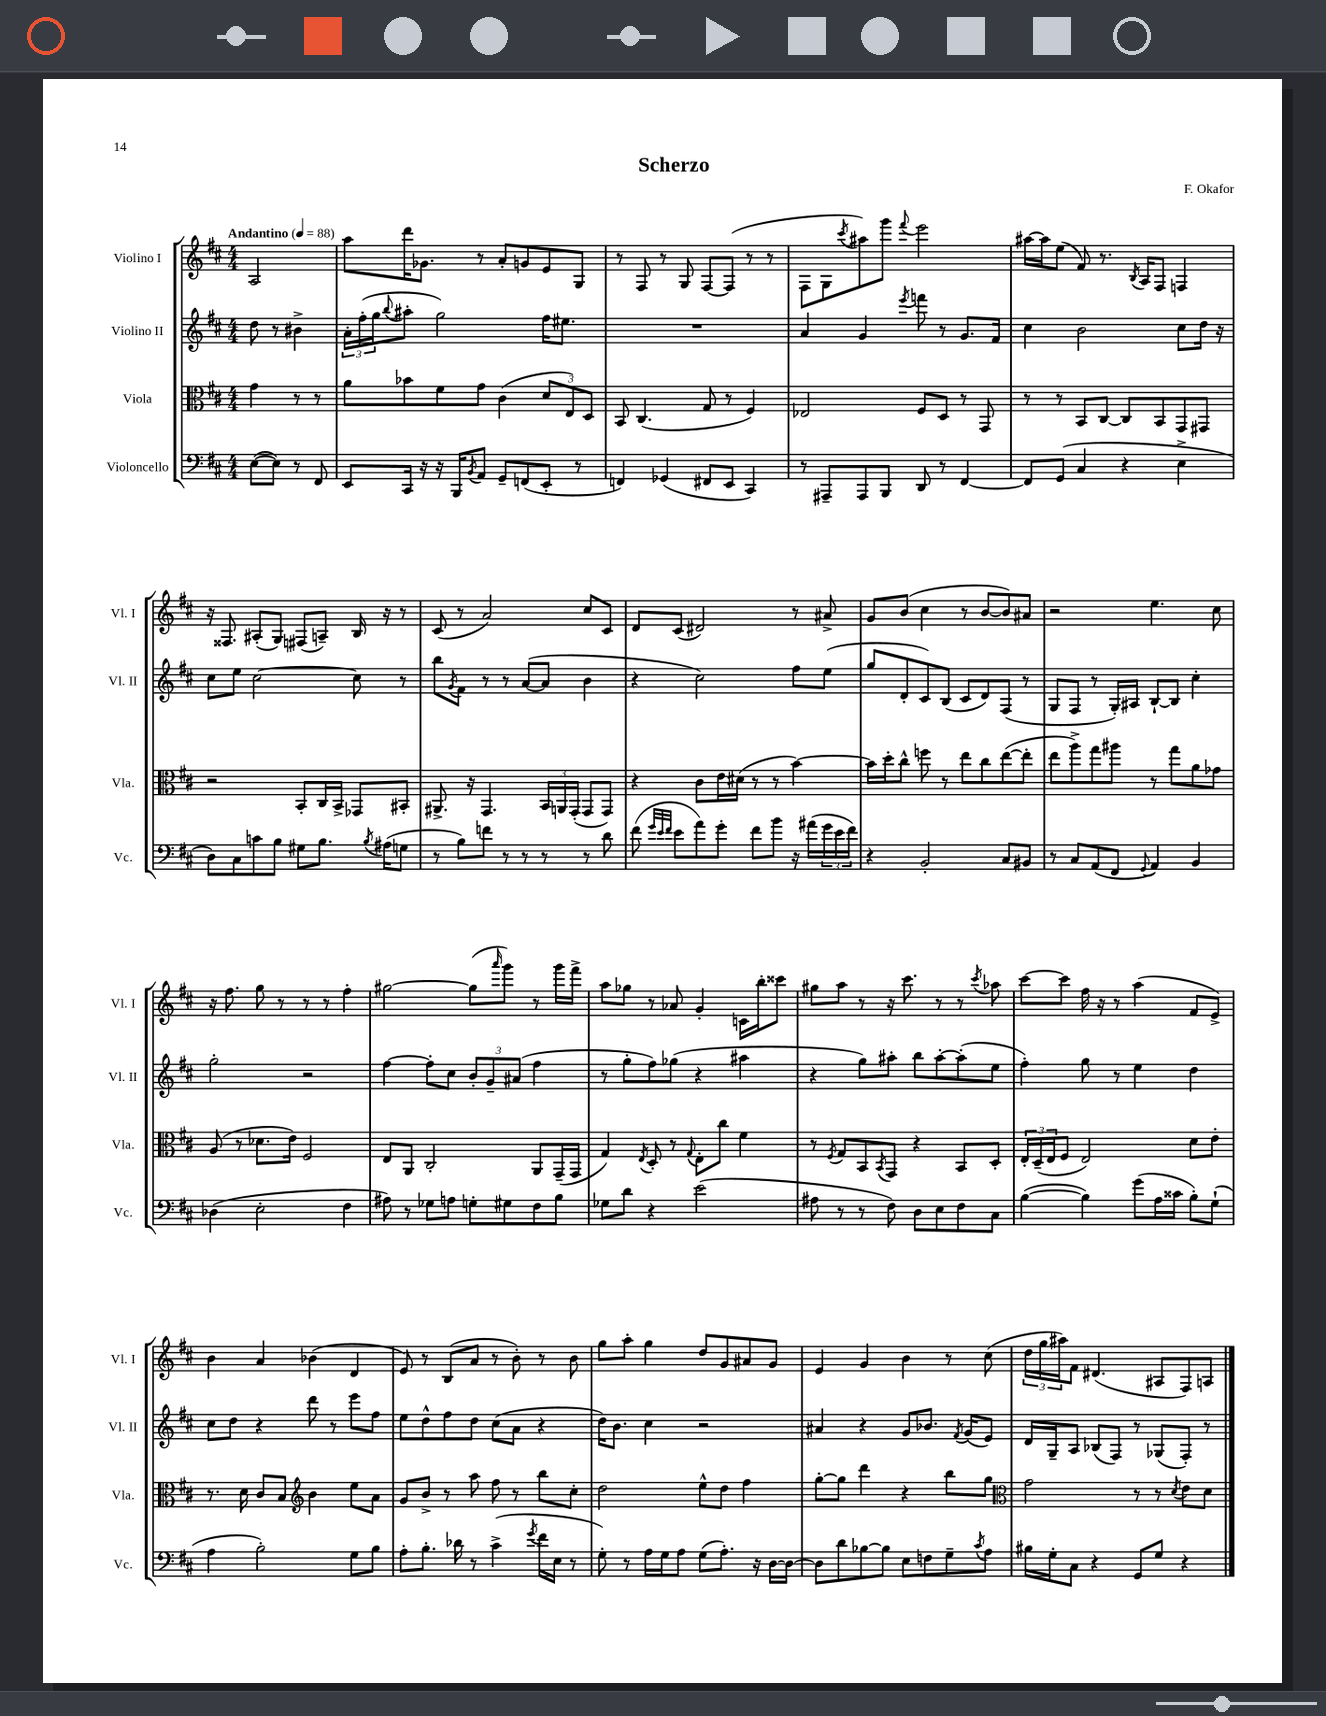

**kern	**kern	**kern	**kern
*staff4	*staff3	*staff2	*staff1
*clefF4	*clefC3	*clefG2	*clefG2
*k[f#c#]	*k[f#c#]	*k[f#c#]	*k[f#c#]
*M4/4	*M4/4	*M4/4	*M4/4
*MM88	*MM88	*MM88	*MM88
([8E	4g	8dd	2A
8E])	.	8r	.
8r	8r	4b#^	.
8FF#	8r	.	.
=	=	=	=
8EE	8a	24a'	8aa
.	.	(24ff#'	.
.	.	24gg	.
.	.	8qqbb	.
16CC#	8b-	8aa#'	16ddd
16r	.	.	8.g-
16r	8f#	2gg)	.
16BBB	.	.	.
8qBB	.	.	.
8AA	8g	.	8r
8GG~	(4c#	.	8a'
(8FF	.	.	8g
8EE'	12d	16ff#	8e
.	.	8.ee#	.
.	12E)	.	.
8r	.	.	8G
.	12D	.	.
=	=	=	=
4FF)	8BB	1r	8r
.	(4.C#	.	8F#
(4GG-	.	.	8r
.	.	.	8G
8FF#	8G	.	[8F#
8EE	8r	.	(8F#]
4CC#)	4F#)	.	8r
.	.	.	8r
=	=	=	=
8r	2E-	4a	8F#
8AAA#~	.	.	8G
.	.	.	8qccc#
8AAA#	.	4g	8aa#)
8BBB	.	.	8ggg
.	.	8qeee	8qqfff#
8DD	8F#	8fff	2eee
8r	8D	8r	.
[4FF#	8r	8.g	.
.	8GG	.	.
.	.	16f#	.
=	=	=	=
8FF#]	8r	4cc#	[16aa#
.	.	.	16aa#]
(8GG	8r	.	(8ee
4C#	8BB	2b	8f#)
.	[8C#	.	8.r
4r	8C#]	.	.
.	.	.	8qB
.	.	.	16A
.	8BB	.	8F#
4E^	8GG	8cc#	4F
.	8GG#	16dd	.
.	.	16r	.
=	=	=	=
8D)	2r	8cc#	16r
.	.	.	8.F##
8C#	.	8ee	.
8c	.	[2cc#	(8A#'
8B	.	.	8G)
8G#	8BB'	.	(8F#
8.B	16C#	.	8A~)
.	16BB^	.	.
.	8GG-	8cc#]	16B
8qB	.	.	.
(16A#	.	.	16r
8G	8BB#'	8r	8r
=	=	=	=
8r	8.AA#^	8bb	(8c#
.	.	8qg	.
8B)	.	8f#	8r
.	16r	.	.
8f	4.GG	8r	2a)
8r	.	8r	.
8r	.	([8a	.
8r	24BB	8a]	.
.	24AA	.	.
.	(24GG'	.	.
8r	8GG	4b	8cc#
8d	8GG)	.	8c#
=	=	=	=
(8f#	4r	4r	8d
32qqg	.	.	.
32qqe	.	.	.
32qqf#	.	.	.
8e	.	.	(8c#
8a)	8c#	2cc#)	2d#)
8g'	16e	.	.
.	(16d#	.	.
8f#	8r	.	.
8b	8r	.	.
16r	[4b)	8ff#	8r
(16a#	.	.	.
24g	.	(8ee	8a#^
24e	.	.	.
24f#)	.	.	.
=	=	=	=
4r	16b]	8gg	8g
.	16dd'	.	.
.	8cc#^^	8d'	(8b
2BB'	8ff	8c#)	4cc#
.	8r	(8B	.
.	8ee	8c#	8r
.	8cc#	8d)	[8b
8C#	([8ee	(8F#	8b])
8BB#	8ee']	8r	8a#
=	=	=	=
8r	8ee	8G	2r
8C#	8aa^)	8F#	.
(8AA	8gg	8r	.
8FF#	8aa#	16G')	.
.	.	16A#	.
8qqGG	.	.	.
4AA)	8r	[8B`	4.ee
.	8gg	8B]	.
4BB	8a	4cc#'	.
.	8g-	.	8cc#
=	=	=	=
(4D-	(8A	2gg'	16r
.	.	.	8.ff#
.	8r	.	.
2E'	8.d-	.	8gg
.	.	.	8r
.	16e)	.	.
.	2F#	2r	8r
.	.	.	8r
4F#	.	.	4ff#'
=	=	=	=
8A#)	8E	[4ff#	[2gg#
8r	8AA	.	.
8G-	2C#'	8ff#']	.
8A	.	8cc#	.
8G'	.	12b'	(8gg#]
.	.	12g~	.
.	.	.	16qqaaa
8G#	.	.	8ggg)
.	.	(12a#	.
8F#	8AA	4ff#	8r
8B	(16GG~	.	16ggg
.	16GG	.	16fff#^
=	=	=	=
8G-	4G)	8r	8aa
8d	.	8gg'	8gg-
.	8qE	.	.
4r	8D'	8ff#)	8r
.	8r	(8gg-	8a-
.	8qqG	.	.
(2e	8E'	4r	4g'
.	8cc#	.	.
.	4f#	4aa#	16c
.	.	.	16bb'
.	.	.	8ccc##
=	=	=	=
8A#	8r	4r	8gg#
.	8qF#	.	.
8r	8G	.	8aa
8r	8BB	8gg)	8r
.	8qBB	.	.
8F#)	8GG	8aa#'	16r
.	.	.	8.ccc#
8D	4r	8bb	.
8E	.	[8aa#'	8r
8F#	8BB	(8aa#']	8r
.	.	.	8qccc#
8C#	8D'	8ee	8aa-
=	=	=	=
([4B	24E'	4ff#')	[8ccc#
.	(24D~	.	.
.	24E	.	.
.	8F#	.	8ccc#]
4B])	2E)	8gg	16ff#
.	.	.	16r
.	.	8r	8r
(8g	.	4ee	(4aa
16A	.	.	.
16c##	.	.	.
8B')	8d	4dd	8f#
(8G`	8e'	.	8e^)
=	=	=	=
4A	8.r	8cc#	4b
.	.	8dd	.
.	16d	.	.
2B')	8c#	4r	4a
.	8B	.	.
*	*clefG2	*	*
.	4b	8ddd	(4b-
.	.	8r	.
8G	8ee	8eee	4d
8B	8a	8ff#	.
=	=	=	=
8A'	8g	8ee	8e)
8.B'	8b^	8dd^^	8r
.	8r	8ff#	(8B
16d-	.	.	.
8r	8aa	8dd	8a
(4c#^	8ff#	(8cc#	8r
.	8r	8a	8b')
8qg	.	.	.
16f#	8bb	4r	8r
16E	.	.	.
8r	8cc#'	.	8b
=	=	=	=
8G')	2dd	16dd)	8gg
.	.	8.b	.
8r	.	.	8aa'
16A	.	4cc#	4gg
16G	.	.	.
8A	.	.	.
(8G	8ee^^	2r	8dd
8.A')	8dd	.	8g
.	4ff#	.	8a#
16r	.	.	.
[16D	.	.	8g
16D_	.	.	.
=	=	=	=
8D]	[8gg'	4a#	4e
8d	8gg]	.	.
[8B-	4ddd	4r	4g
8B-]	.	.	.
8E	4r	8g	4b
8F	.	8.b-	.
8G~	8bb	.	8r
.	.	8qf#	.
.	.	(16g	.
8qc#	.	.	.
8A	8gg	8e)	(8cc#
=	=	=	=
*	*clefC3	*	*
16B#	2g	16d	24dd
.	.	.	24gg
16G'	.	16G~	.
.	.	.	24aa#)
8C#	.	8A	8f#
4r	.	(8B-	(4.d#
.	.	8F#)	.
8GG	8r	8r	.
8G	8r	(8G-	8A#
.	8qd	.	.
4r	8e	8F#')	8F#)
.	8d	8r	8A
==	==	==	==
*-	*-	*-	*-
